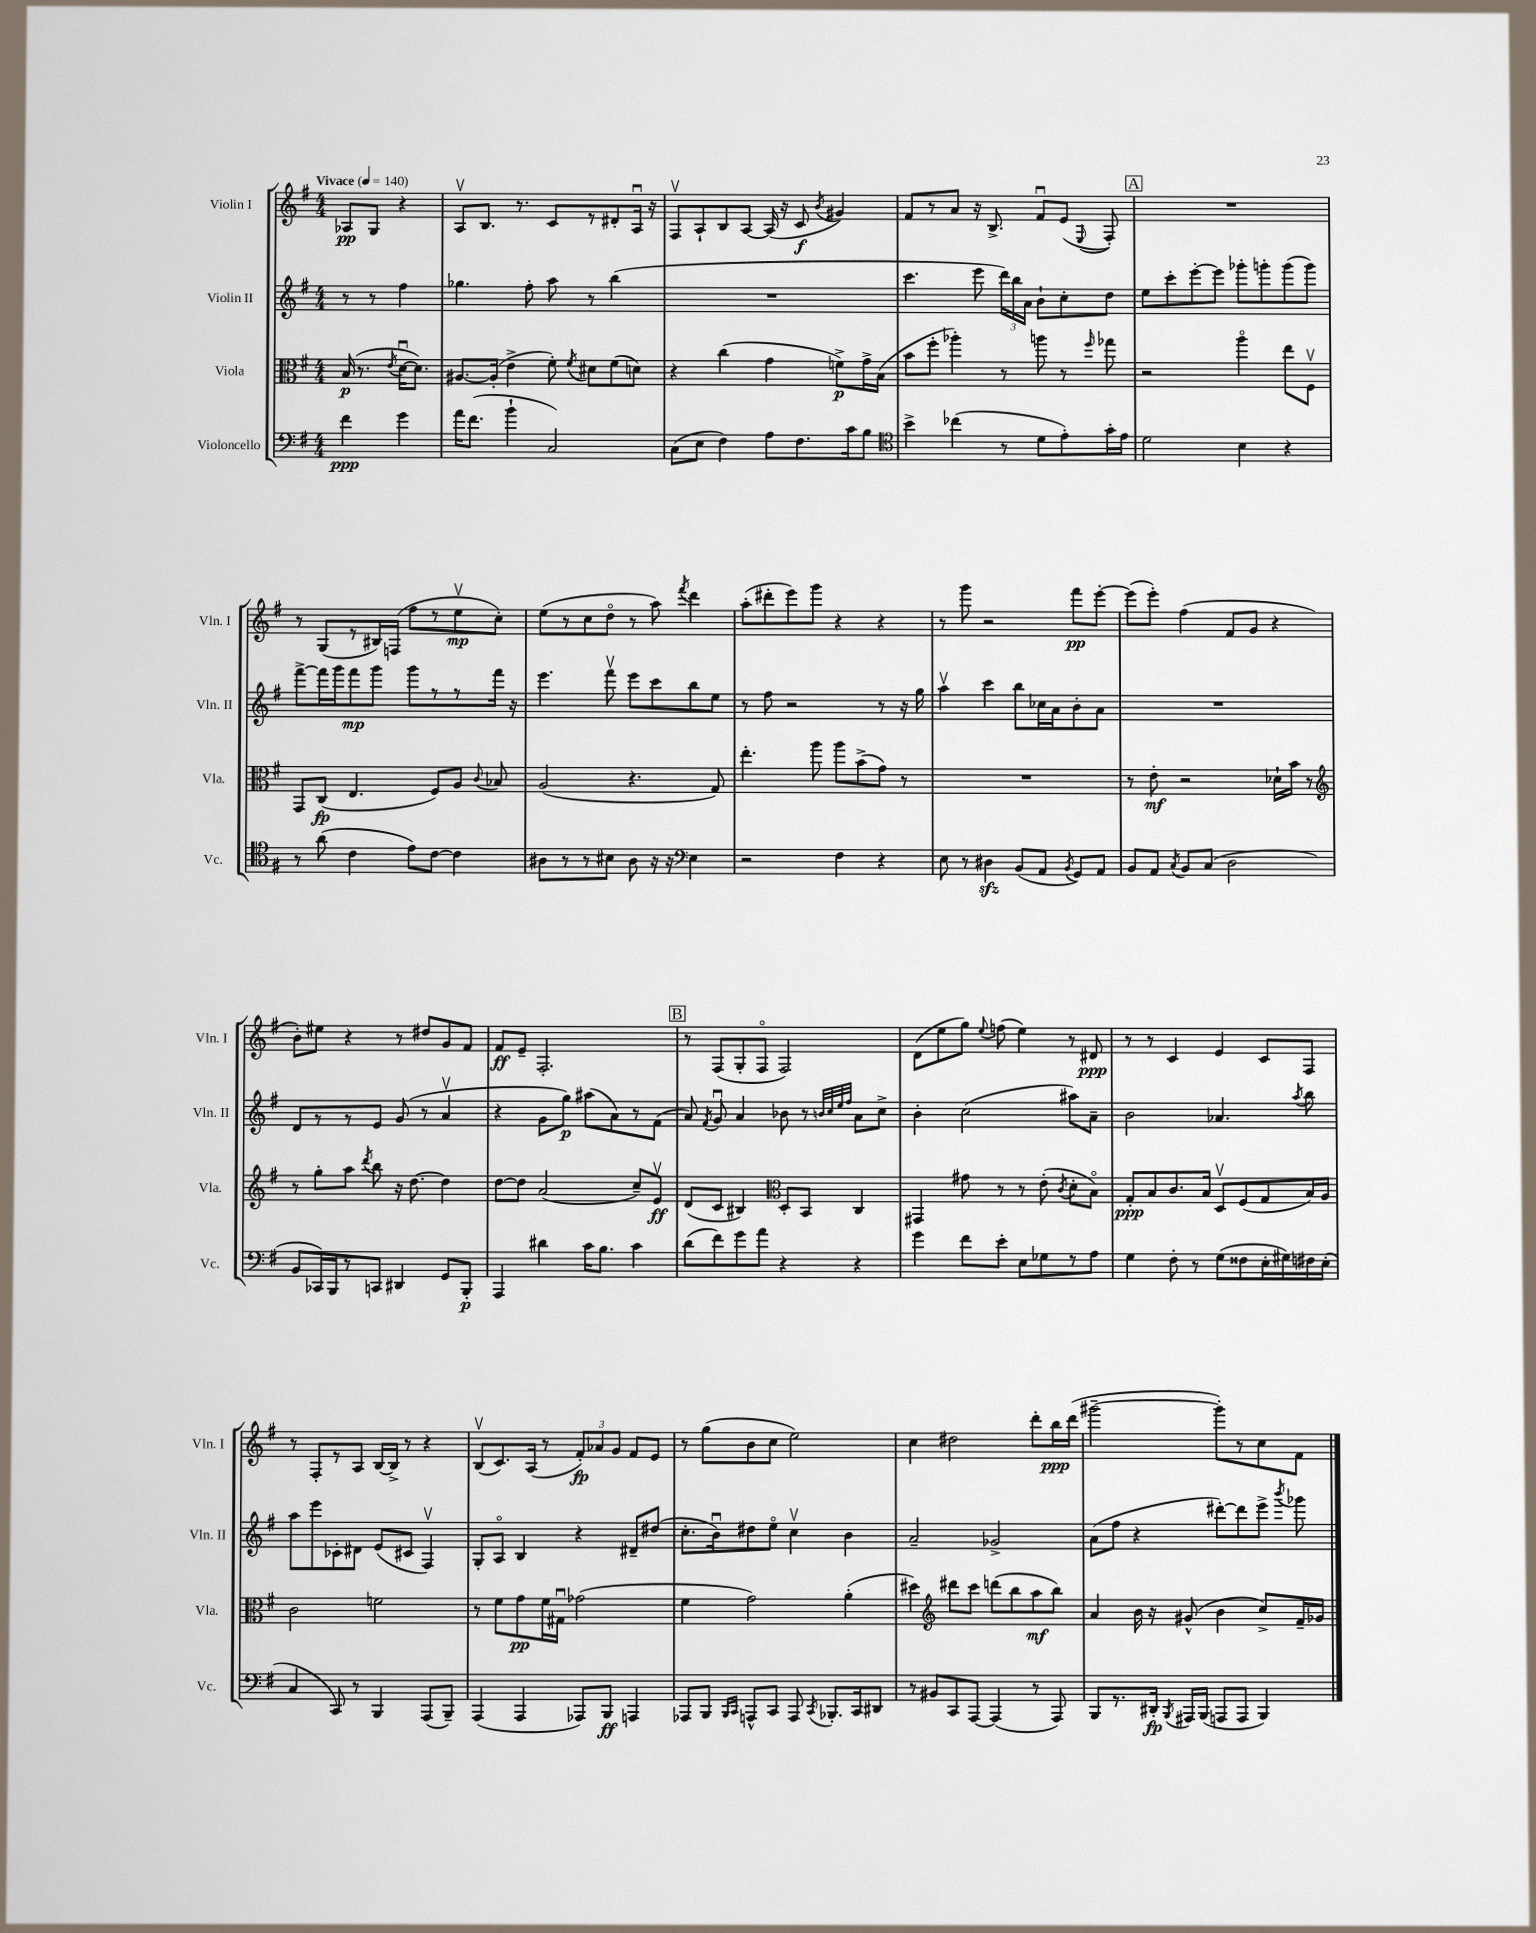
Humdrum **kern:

**kern	**dynam	**kern	**dynam	**kern	**dynam	**kern	**dynam
*part4	*part4	*part3	*part3	*part2	*part2	*part1	*part1
*staff4	*staff4	*staff3	*staff3	*staff2	*staff2	*staff1	*staff1
*I"Violoncello	*	*I"Viola	*	*I"Violin II	*	*I"Violin I	*
*I'Vc.	*	*I'Vla.	*	*I'Vln. II	*	*I'Vln. I	*
*clefF4	*	*clefC3	*	*clefG2	*	*clefG2	*
*k[f#]	*	*k[f#]	*	*k[f#]	*	*k[f#]	*
*M4/4	*	*M4/4	*	*M4/4	*	*M4/4	*
*MM140	*	*MM140	*	*MM140	*	*MM140	*
=	=	=	=	=	=	=	=
!	!	!	!	!	!	!LO:TX:a:B:t=Vivace	!
4f#\	ppp	(16B/	p	8r	.	8A-X/L	pp
.	.	8.r	.	.	.	.	.
.	.	.	.	8r	.	8G/J	.
.	.	8qe/	.	.	.	.	.
4g\	.	[16du\KL	.	4ff#\	.	4r	.
.	.	8.d\J])	.	.	.	.	.
=1	=1	=1	=1	=1	=1	=1	=1
16a\KL	.	[8.A#X/L	.	4.gg-X\	.	8Av/L	.
(8.f#\J	.	.	.	.	.	.	.
.	.	.	.	.	.	8.B/J	.
.	.	(16A#'/Jk]	.	.	.	.	.
4b`\	.	4e^\	.	.	.	.	.
.	.	.	.	.	.	8.r	.
.	.	.	.	8ff#'\	.	.	.
2C/)	.	8f#'\)	.	8aa\	.	8c/L	.
.	.	8qf#/	.	.	.	.	.
.	.	8d#X\L	.	8r	.	8r	.
.	.	(8f#\	.	(4bb\	.	8d#X'/	.
.	.	8dn\J)	.	.	.	16Au/Jk	.
.	.	.	.	.	.	16r	.
=2	=2	=2	=2	=2	=2	=2	=2
(8C\L	.	4r	.	1r	.	8F#v/L	.
8E\J	.	.	.	.	.	8A`/	.
4F#\)	.	(4cc\	.	.	.	8B/	.
.	.	.	.	.	.	[8A/J	.
8A\L	.	4g\	.	.	.	(16A/]	.
.	.	.	.	.	.	16r	.
8.F#\	.	.	.	.	.	8c/	f
.	.	.	.	.	.	8qb/	.
.	.	8fn^\L)	p	.	.	4g#X/)	.
16c\k	.	.	.	.	.	.	.
8B\J	.	16g^\L	.	.	.	.	.
.	.	(16B\JJ	.	.	.	.	.
=3	=3	=3	=3	=3	=3	=3	=3
*clefC4	*	*	*	*	*	*	*
4b^\	.	8b\L	.	4.ccc\	.	8f#/L	.
.	.	8ff#'\J	.	.	.	8r	.
(4cc-X\	.	4aa-X'\)	.	.	.	8a/J	.
.	.	.	.	8eee\	.	16r	.
.	.	.	.	.	.	8.B^/	.
8r	.	8r	.	24ddd\LL)	.	.	.
.	.	.	.	24bb\	.	.	.
.	.	.	.	24a\JJ	.	.	.
8d\L	.	8aan\	.	8b`\L	.	8f#u/L	.
8e'\)	.	8r	.	8cc'\	.	(8e/J	.
.	.	16qqff#/	.	.	.	8qqE/	.
16g'\L	.	8gg-X\	.	8dd\J	.	8F#'/)	.
16e\JJ	.	.	.	.	.	.	.
!!LO:REH:place=s1:t=A
=4	=4	=4	=4	=4	=4	=4	=4
2d\	.	2r	.	8ee\L	.	1r	.
.	.	.	.	8ccc'\	.	.	.
.	.	.	.	[8eee'\	.	.	.
.	.	.	.	8eee\J]	.	.	.
4B\	.	4aa\	.	8ggg-X'\L	.	.	.
.	.	.	.	8gggn'\	.	.	.
4r	.	8ee\L	.	(8ggg\	.	.	.
.	.	8F#v\J	.	8ggg\J)	.	.	.
!!LO:LB:g=z
=5	=5	=5	=5	=5	=5	=5	=5
8r	.	8GG/L	.	[8fff#^\L	.	8r	.
(8a\	.	(8C/J	fp	16fff#\L]	.	(8G/L	.
.	.	.	.	16ggg\J	.	.	.
4c\	.	4.E/	.	8fff#\	mp	8r	.
.	.	.	.	8ggg\J	.	16B#X/L)	.
.	.	.	.	.	.	(16Fn/JJ	.
8e\L)	.	.	.	8ggg\L	.	8ff#\L	.
[8c\J	.	8F#/L)	.	8r	.	8r	.
4c\]	.	8A/J	.	8r	.	8eev\	mp
.	.	8qqc/	.	.	.	.	.
.	.	8B-X/	.	16fff#\Jk	.	8cc'\J)	.
.	.	.	.	16r	.	.	.
=6	=6	=6	=6	=6	=6	=6	=6
8A#X\L	.	(2A/	.	4.eee\	.	(8ee\L	.
8r	.	.	.	.	.	8r	.
8r	.	.	.	.	.	8cc\	.
8B#X\J	.	.	.	8fff#v\	.	8dd\J	.
8A#\	.	4.r	.	8eee\L	.	8r	.
16r	.	.	.	8ccc\	.	8aa\)	.
16r	.	.	.	.	.	.	.
*clefF4	*	*	*	*	*	*	*
.	.	.	.	.	.	8qfff#/	.
4E\	.	.	.	8bb\	.	4ddd\	.
.	.	8G/)	.	8ee\J	.	.	.
=7	=7	=7	=7	=7	=7	=7	=7
2r	.	4.ee'\	.	8r	.	(8aa'\L	.
.	.	.	.	8ff#\	.	8ddd#X'\	.
.	.	.	.	2r	.	8eee\)	.
.	.	8aa\	.	.	.	8ggg\J	.
4F#\	.	8aa\L	.	.	.	4r	.
.	.	(8b^\	.	.	.	.	.
4r	.	8g\J)	.	8r	.	4r	.
.	.	8r	.	16r	.	.	.
.	.	.	.	16gg\	.	.	.
=8	=8	=8	=8	=8	=8	=8	=8
8E\	.	1r	.	4aav\	.	8r	.
8r	.	.	.	.	.	8ggg\	.
4D#Xzz\	.	.	.	4ccc\	.	2r	.
(8BB/L	.	.	.	8bb\L	.	.	.
8AA/J	.	.	.	16cc-X\L	.	.	.
.	.	.	.	16a\J	.	.	.
8qBB/	.	.	.	.	.	.	.
8GG/L)	.	.	.	8b'\	.	8fff#\L	pp
8AA/J	.	.	.	8a\J	.	[8eee'\J	.
=9	=9	=9	=9	=9	=9	=9	=9
8BB/L	.	8r	.	1r	.	(8eee\L]	.
8AA/J	.	8e'\	mf	.	.	8eee'\J)	.
8qC/	.	.	.	.	.	.	.
8BB/L	.	2r	.	.	.	(4ff#\	.
(8C/J	.	.	.	.	.	.	.
2D\	.	.	.	.	.	8f#/L	.
.	.	.	.	.	.	8g/J	.
.	.	16d-X`\LL	.	.	.	4r	.
.	.	16b\JJ	.	.	.	.	.
.	.	8r	.	.	.	.	.
!!LO:LB:g=z
=10	=10	=10	=10	=10	=10	=10	=10
*	*	*clefG2	*	*	*	*	*
8BB/L	.	8r	.	8d/L	.	8b'\L)	.
16CC-X/L)	.	8gg'\L	.	8r	.	8ee#X\J	.
16BBB/J	.	.	.	.	.	.	.
8r	.	8aa\J	.	8r	.	4r	.
.	.	8qddd/	.	.	.	.	.
8CCn/J	.	8bb\	.	8e/J	.	.	.
4DD#X/	.	16r	.	(8g/	.	8r	.
.	.	[8.dd\	.	.	.	.	.
.	.	.	.	8r	.	8dd#X/L	.
8GG/L	.	4dd\]	.	4av/	.	8g/	.
8BBB'/J	p	.	.	.	.	8f#/J	.
=11	=11	=11	=11	=11	=11	=11	=11
4AAA/	.	[8dd\L	.	4r	.	8f#/L	ff
.	.	8dd\J]	.	.	.	8e~/J	.
4d#X\	.	(2a/	.	8g\L	.	2.F#'/	.
.	.	.	.	8gg\J)	p	.	.
16c\KL	.	.	.	(8aa#X\L	.	.	.
8.B\J	.	.	.	.	.	.	.
.	.	.	.	8a\)	.	.	.
4c\	.	8cc~/L)	.	8r	.	.	.
.	.	8ev/J	ff	(8f#\J	.	.	.
!!LO:REH:place=s1:t=B
=12	=12	=12	=12	=12	=12	=12	=12
(8d\L	.	(8d/L	.	8a/)	.	8r	.
.	.	.	.	8qf#/	.	.	.
8f#\)	.	8c/J	.	8gu/	.	(8F#/L	.
8g\	.	4B#X/)	.	4a/	.	8G'/	.
8a\J	.	.	.	.	.	8F#/J	.
*	*	*clefC3	*	*	*	*	*
4r	.	8D'/L	.	8b-X\	.	2F#/)	.
.	.	8BB/J	.	8r	.	.	.
.	.	.	.	32qqbn/LLL	.	.	.
.	.	.	.	32qqcc/	.	.	.
.	.	.	.	32qqee/	.	.	.
.	.	.	.	32qqff#/JJJ	.	.	.
4r	.	4C/	.	8a\L	.	.	.
.	.	.	.	8cc^\J	.	.	.
=13	=13	=13	=13	=13	=13	=13	=13
4g\	.	4GG#X/	.	4b'\	.	(8d\L	.
.	.	.	.	.	.	8ee\	.
8f#\L	.	8g#X\	.	(2cc\	.	8gg\J)	.
.	.	.	.	.	.	8qqee/	.
8e'\J	.	8r	.	.	.	(8ffn\	.
8E\L	.	8r	.	.	.	4ee\)	.
8G-X\	.	(8e'\	.	.	.	.	.
.	.	8qc/	.	.	.	.	.
8r	.	8d'\L	.	8aa#X\L)	.	8r	.
8A\J	.	8B\J)	.	8a~\J	.	8d#X/	ppp
=14	=14	=14	=14	=14	=14	=14	=14
4G\	.	8G'/L	ppp	2b\	.	8r	.
.	.	8B/	.	.	.	8r	.
8F#'\	.	8.c/	.	.	.	4c/	.
8r	.	.	.	.	.	.	.
.	.	16B/Jk	.	.	.	.	.
(8G\L	.	8Dv/L	.	4.a-X/	.	4e/	.
8F##X\	.	(8F#/	.	.	.	.	.
16E'\L	.	8G/	.	.	.	8c/L	.
16G#X\)	.	.	.	.	.	.	.
.	.	.	.	8qaa/	.	.	.
16F#X\	.	16B/L)	.	8bb\	.	8F#/J	.
(16E'\JJ	.	16A/JJ	.	.	.	.	.
!!LO:LB:g=z
=15	=15	=15	=15	=15	=15	=15	=15
4C/	.	2c\	.	8aa\L	.	8r	.
.	.	.	.	8eee\	.	8F#'/L	.
8CC/)	.	.	.	8c-X'\	.	8r	.
8r	.	.	.	8d#X\J	.	8A/J	.
4BBB/	.	2fn\	.	(8e/L	.	[16B/LL	.
.	.	.	.	.	.	16B^/JJ]	.
.	.	.	.	8c#X/J	.	8r	.
(8AAA/L	.	.	.	4F#v/)	.	4r	.
8BBB~/J)	.	.	.	.	.	.	.
=16	=16	=16	=16	=16	=16	=16	=16
(4AAA/	.	8r	.	8G'/L	.	(8Bv/L	.
.	.	8f#\L	.	8A/J	.	8.c/)	.
4AAA/	.	8g\	pp	4B/	.	.	.
.	.	.	.	.	.	(16A/Jk	.
.	.	16f#\L	.	.	.	8r	.
.	.	16G#Xu\JJ	.	.	.	.	.
8AAA-X/L)	.	(2g-X\	.	4r	.	12f#'/L)	fp
.	.	.	.	.	.	12a-X/	.
8BBB/J	ff	.	.	.	.	.	.
.	.	.	.	.	.	12g/J	.
4AAAn/	.	.	.	8d#X~/L	.	8f#/L	.
.	.	.	.	(8dd#X/J	.	8e/J	.
=17	=17	=17	=17	=17	=17	=17	=17
8AAA-X/L	.	4f#\	.	8.cc'\L	.	8r	.
8BBB/J	.	.	.	.	.	(8gg\L	.
.	.	.	.	16bu\k)	.	.	.
16qqBBB/LL	.	.	.	.	.	.	.
16qqCC/JJ	.	.	.	.	.	.	.
8AAAn^^/L	.	2g\)	.	8dd#X\	.	8b\	.
8CC/J	.	.	.	8ee\J	.	8cc\J	.
8AAA/	.	.	.	4ccv\	.	2ee\)	.
8qCC/	.	.	.	.	.	.	.
8.BBB-X'/L	.	.	.	.	.	.	.
.	.	(4a'\	.	4b\	.	.	.
16CC/k	.	.	.	.	.	.	.
8DD#X/J	.	.	.	.	.	.	.
=18	=18	=18	=18	=18	=18	=18	=18
8r	.	4dd#X\)	.	2a~/	.	4cc\	.
8BB#X/L	.	.	.	.	.	.	.
*	*	*clefG2	*	*	*	*	*
8CC/	.	8ddd#X\L	.	.	.	2dd#X\	.
[8AAA/J	.	8ccc\J	.	.	.	.	.
(4AAA/]	.	(8dddn\L	.	2g-X^/	.	.	.
.	.	8bb\	.	.	.	.	.
8r	.	8aa\	mf	.	.	8ddd'\L	.
8AAA/)	.	8bb\J)	.	.	.	16bb\L	ppp
.	.	.	.	.	.	(16ddd\JJ	.
=19	=19	=19	=19	=19	=19	=19	=19
8BBB/L	.	4a/	.	(8a\L	.	[2ggg#X~\	.
8.r	.	.	.	8ff#\J	.	.	.
.	.	16b\	.	4r	.	.	.
16DD#X'/Jk	fp	16r	.	.	.	.	.
8qBBB/	.	.	.	.	.	.	.
16AAA#X/LL	.	(8g#X^^/	.	.	.	.	.
(16BBB/JJ	.	.	.	.	.	.	.
8AAAn/L	.	4b\	.	[8ddd#X'\L)	.	8ggg#'\L])	.
8AAA/J	.	.	.	8ddd#\]	.	8r	.
4BBB/)	.	8cc^/L)	.	8eee^\J	.	8cc\	.
.	.	.	.	8qbbb/	.	.	.
.	.	16f#~/L	.	8ggg-X\	.	8f#\J	.
.	.	16g-X/JJ	.	.	.	.	.
==	==	==	==	==	==	==	==
*-	*-	*-	*-	*-	*-	*-	*-
